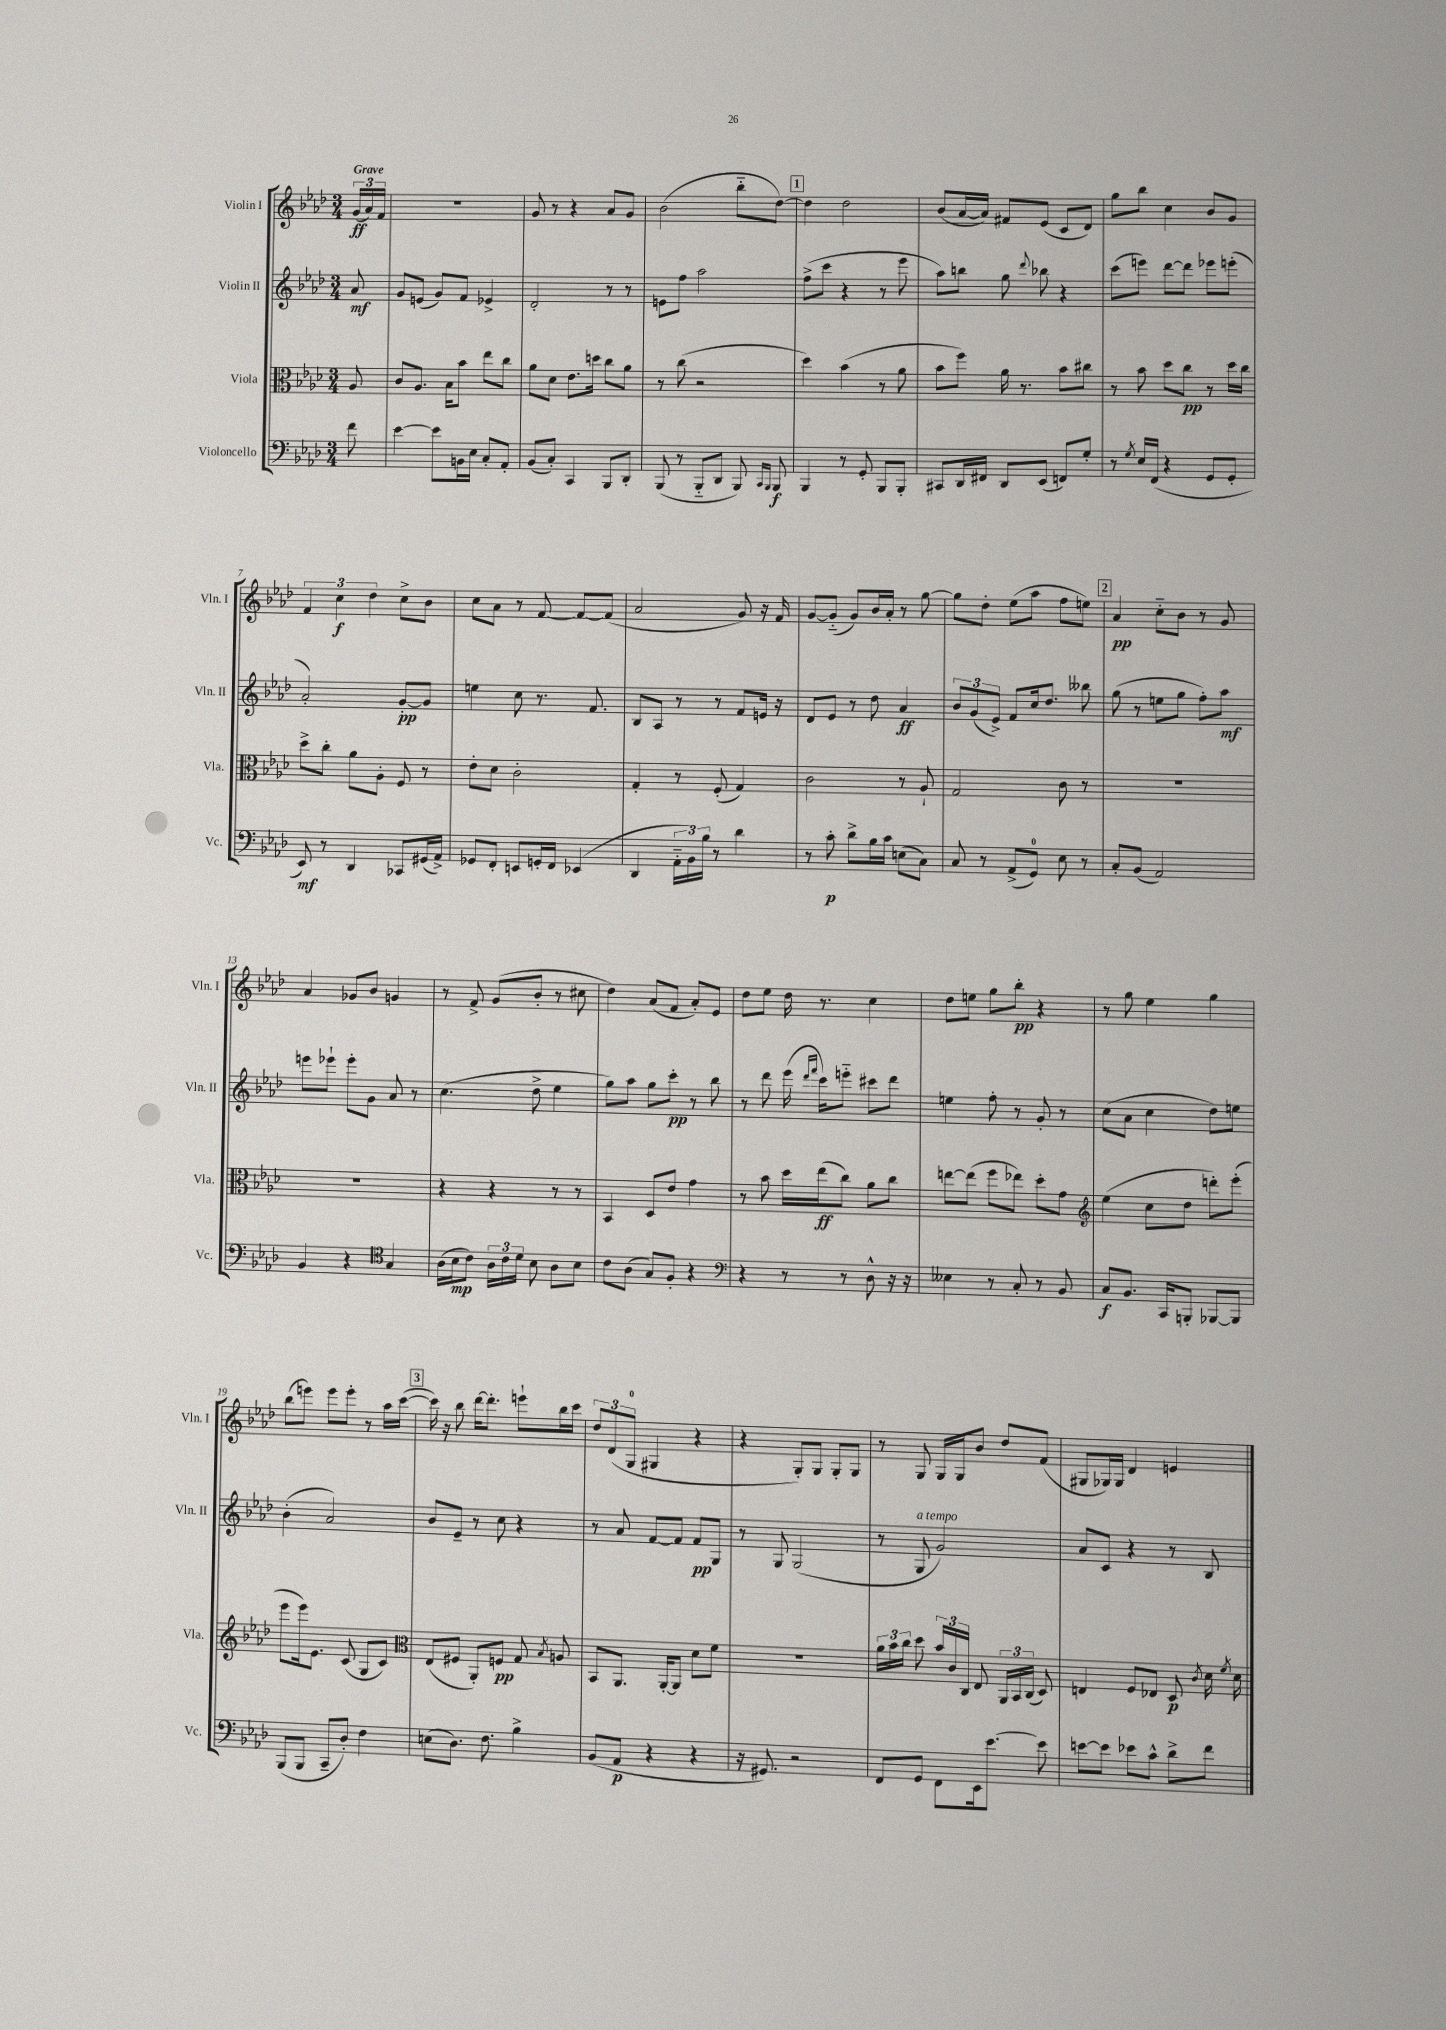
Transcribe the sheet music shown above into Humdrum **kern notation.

**kern	**kern	**kern	**kern
*staff4	*staff3	*staff2	*staff1
*clefF4	*clefC3	*clefG2	*clefG2
*k[b-e-a-d-]	*k[b-e-a-d-]	*k[b-e-a-d-]	*k[b-e-a-d-]
*M3/4	*M3/4	*M3/4	*M3/4
8f\	8A-/	8a-/	(24g/LL
.	.	.	24a-/)
.	.	.	24f/JJ
=	=	=	=
[4e-\	8c/L	8g/L	2.r
.	8.A-/J	(8e/J	.
8e-\]L	.	8g/L)	.
.	16B-\LK	.	.
16BB\L	8b-\J	8f/J	.
16E-\JJ	.	.	.
8C'/L	8ee-\L	4e-^/	.
8AA-'/J	8cc\J	.	.
=	=	=	=
(8BB-/L	8a-\L	2d-'/	8g/
8C'/J)	8d-\J	.	8r
4CC/	8.e-\L	.	4r
.	16dd\Jk	.	.
8BBB-/L	8cc\L	8r	8a-/L
8DD-'/J	8a-\J	8r	8g/J
=	=	=	=
(8BBB-/	8r	8e\L	(2b-\
8r	(8cc\	8ff\J	.
8BBB-'~/L	2r	2aa-\	.
8DD-/J	.	.	.
8BBB-/)	.	.	8bb-'~\L
16qqCC/LL	.	.	.
16qqBBB-/JJ	.	.	.
8BBB-/	.	.	[8dd-\J)
=	=	=	=
4BBB-/	4dd-\)	(8ff^\L	4dd-\]
.	.	8ccc\J	.
8r	(4b-\	4r	2dd-\
8GG'/	.	.	.
8BBB-/L	8r	8r	.
8BBB-'/J	8a-\	8eee-\	.
=	=	=	=
8CC#/L	8b-\L	8aa-\L)	(8b-/L
16DD-/L	8ff\J)	8bb\J	[16a-/L
16FF#/JJ	.	.	16a-/]JJ)
8DD-/L	16a-\	8gg\	8f#/L
.	8.r	.	.
.	.	8qqddd-/	.
(8EE-/J	.	8bb-\	(8e-/J
8FF/L)	8b-\L	4r	8c/L
8G'/J	8cc#\J	.	8d-/J)
=	=	=	=
8r	8r	(8ccc\L	8gg\L
8qG/	.	.	.
16E-/LL	8b-\	8eee\J)	8bb-\J
(16FF/JJ	.	.	.
4r	8dd-\L	[8ddd-\L	4cc\
.	8cc\J	8ddd-\]J	.
8GG/L	8r	8eee-\L	8b-/L
8GG'/J	16dd-\LL	(8eee'\J	8g/J
.	16cc\JJ	.	.
=	=	=	=
8EE-/)	8dd-^\L	2a-'/)	6f/
8r	8cc'\J	.	.
.	.	.	6cc\
4DD-/	8a-\L	.	.
.	.	.	6dd-\
.	8A-'\J	.	.
8CC-/L	8F/	[8g'/L	8cc^\L
(16GG#/L	8r	8g/]J	8b-\J
16AA-^/JJ)	.	.	.
=	=	=	=
8GG-/L	8e-'\L	4ee\	8cc\L
8FF'/J	8d-\J	.	8a-\J
8EE/L	2c'\	8cc\	8r
16GG'/L	.	8.r	[8f/
16FF/JJ	.	.	.
(4EE-/	.	.	8f/_L
.	.	8.f/	.
.	.	.	(8f/]J
=	=	=	=
4DD-/	4G'/	8B-/L	2a-/
.	.	8A-/J	.
24AA-'~\LL	8r	8r	.
24BB-\)	.	.	.
24B-\JJ	.	.	.
8r	(8F'/	8r	.
4d-\	4G/)	8f/L	8g/)
.	.	16e/Jk	16r
.	.	16r	16f/
=	=	=	=
8r	2c\	8d-/L	[8g/L
8c'\	.	8e-/J	(8g'~/]J
8d-^\L	.	8r	8g/L)
16B-\L	.	8dd-\	16b-/L
16c\JJ	.	.	16a-'/JJ
(8E\L	8r	4a-/	8r
8C\J)	8A-`/	.	[8gg\
=	=	=	=
8C/	2G/	12b-/L	8gg\]L
.	.	(12g/	.
8r	.	.	8dd-'\J
.	.	12e-^/J)	.
(8AA-^/L	.	8f/L	(8ee-\L
8GG/J)	.	16cc/k	8aa-\J
.	.	8.dd-/J	.
8E-\	8c\	.	8ff\L
8r	8r	8bb--\	8ee\J)
=	=	=	=
8C'/L	2.r	(8gg\	4a-/
(8BB-/J	.	8r	.
2AA-/)	.	8ee\L	8cc'~\L
.	.	8gg\J	8b-\J
.	.	8ff'\L)	8r
.	.	8aa-\J	8g/
=	=	=	=
4BB-/	2.r	8eee\L	4a-/
.	.	8eee-`\J	.
4r	.	8eee-'\L	8g-/L
.	.	8g\J	8b-/J
*clefC4	*	*	*
4G/	.	8a-/	4g/
.	.	8r	.
=	=	=	=
(16A-\LL	4r	(4.cc\	8r
16B-\J	.	.	.
8c\J)	.	.	8f^/
24A-\LL	4r	.	(8g/L
24c\	.	.	.
24d-\JJ	.	.	.
8B-\	.	8dd-^\	8b-'/J
8A-\L	8r	4ee-\	8r
8B-\J	8r	.	8cc#\
=	=	=	=
8c\L	4BB-/	8gg\L)	4dd-\)
(8A-\J	.	8aa-\J	.
8G/L)	8D-/L	8gg\L	(8a-/L
8F'/J	8e-/J	8ccc'\J	8f/J
4r	4g\	8r	8a-'/L)
.	.	8bb-\	8e-/J
=	=	=	=
*clefF4	*	*	*
4r	8r	8r	8dd-\L
.	8b-\	8ddd-\	8ee-\J
8r	16dd-\LL	(16eee-\	16dd-\
.	.	16qqddd-/LL	.
.	.	16qqfff/JJ	.
.	(16ee-\J	16ccc\LK)	8.r
8r	8cc\J)	8eee'~\J	.
8D-^^\	8a-\L	8ccc#\L	4cc\
16r	8cc\J	8ddd-\J	.
16r	.	.	.
=	=	=	=
4E--\	[8ee\L	4ee\	8dd-\L
.	(8ee\]J	.	8ee\J
8r	8ff\L	8ff'\	8gg\L
8C'/	8ee-\J)	8r	8bb-'\J
8r	8dd-'\L	8g'/	4r
8BB-/	8g\J	8r	.
=	=	=	=
*	*clefG2	*	*
8C/L	(4ee-\	(8cc\L	8r
8.BB-/J	.	8a-\J	8gg\
.	8cc\L	4cc\	4ee-\
16CC/LK	.	.	.
8BBB'/J	8dd-\J	.	.
[8BBB-/L	8ddd'\L)	8dd-\L)	4gg\
8BBB-/]J	(8eee-'\J	8ee\J	.
=	=	=	=
(8BBB-/L	8eee-\L	(4b-'\	(8bb-\L
8BBB-/J	16eee-\k)	.	8eee\J)
.	8.e-\J	.	.
8CC~/L	.	2a-/)	8eee\L
8D-'/J)	(8c/	.	8eee'\J
4F\	8G/L	.	8r
.	8c/J)	.	16aa-\LL
.	.	.	([16ccc\JJ
=	=	=	=
*	*clefC3	*	*
(8E\L	(8E-/L	8b-/L	16ccc\])
.	.	.	16r
8.D-\J)	8F#/J	8e-~/J	8bb-\
.	8AA-'/L)	8r	[16ddd-\LK
8.F\	.	.	8.ddd-'\]J
.	8F/J	8cc\	.
4B-^\	8G/	4r	8eee`\L
.	8qB-/	.	.
.	8A/	.	16bb-\L
.	.	.	16ccc\JJ
=	=	=	=
(8BB-/L	8BB-/L	8r	12dd-/L
.	.	.	(12d-/
8AA-/J	8.AA-/J	8a-/	.
.	.	.	12G/J
4r	.	[8f/L	4G#/
.	[16AA-'/LK	.	.
.	8AA-/]J	8f/]J	.
4r	8d-\L	8f/L	4r
.	8f\J	8G/J	.
=	=	=	=
16r	2.r	8r	4r
8.GG#/)	.	.	.
.	.	8G/	.
2r	.	(2G/	8G'/L)
.	.	.	8G/J
.	.	.	8G'/L
.	.	.	8G/J
=	=	=	=
8FF/L	24a-\LL	8r	8r
.	24b-\	.	.
.	24cc\JJ	.	.
8GG/J	8dd-\	8G/	8G/
8FF\L	24b-/LL	2g/)	16G/LL
.	24c/	.	.
.	.	.	16G/J
.	24C/JJ	.	.
16EE-\k	8E-/	.	8b-/J
[8.e-\J	.	.	.
.	24AA-/LL	.	8dd-/L
.	24BB-/	.	.
.	(24C/JJ	.	.
8e-\]	8D-/)	.	(8f/J
=	=	=	=
[8e\L	4E/	8a-/L	8G#/L
8e\]J	.	8c/J	16G-/L)
.	.	.	16G-/JJ
8e-\L	8F/L	4r	4d-/
8c^^\J	8E-/J	.	.
8d-^\L	8D-/	8r	4e/
.	8qc/	.	.
8f\J	16d-\	8B-/	.
.	8qf/	.	.
.	16d-\	.	.
==	==	==	==
*-	*-	*-	*-
